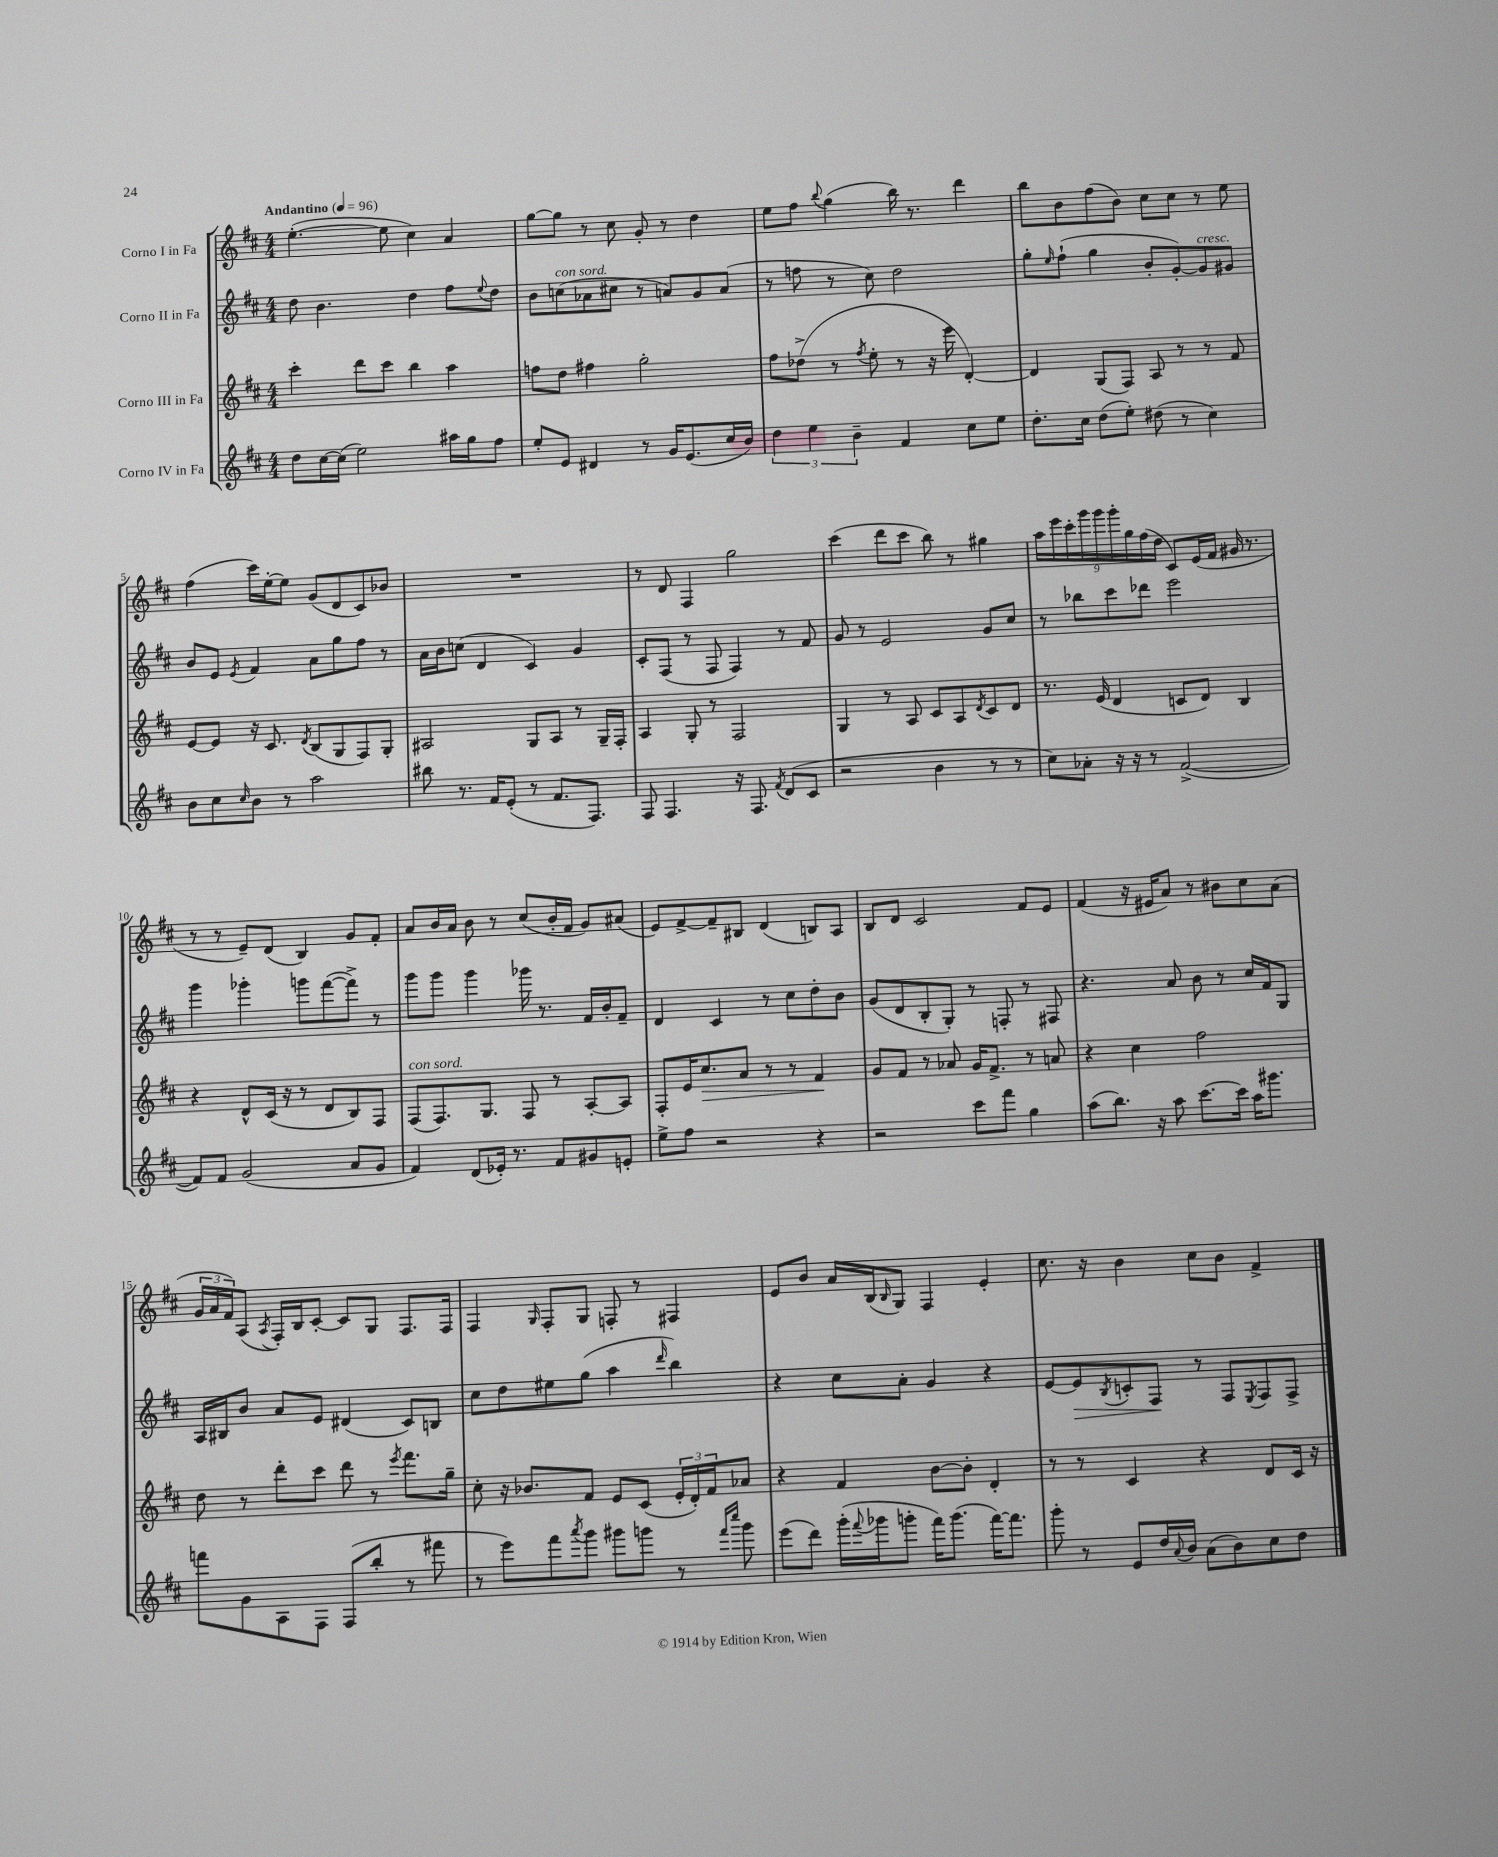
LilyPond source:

<<
\new StaffGroup <<
\new Staff = "s0" \with { instrumentName = "Corno I in Fa" } {
    \clef treble \key d \major \numericTimeSignature \time 4/4 \tempo "Andantino" 4 = 96
    e''4.~-.( e''8 cis''4) a'4 |
    g''8~ g''8 r8 cis''8 g'8-. r8 d''4 |
    e''8 fis''8 \appoggiatura { b''8 } g''4( b''16) r8. d'''4 |
    b''8 b'8 fis''8( b'8) cis''8 cis''8 r8 e''8 |
    fis''4( cis'''16) e''16~-. e''8 g'8( d'8 cis'8) bes'8 |
    R1 |
    r8 d'8 fis4 g''2 |
    cis'''4( d'''8 cis'''8 b''8) r8 gis''4 |
    \tuplet 9/8 { a''16 e'''16 cis'''16-. g'''16 g'''16 g'''16-. g''16 fis''16( d''16 } cis'8) e'16( fis'16 gis'16 r8. |
    r8 r8 e'8--) d'8( b4) g'8 fis'8-. |
    a'8 b'16 a'16 b'8 r8 cis''8( b'16-. fis'16 g'8) ais'8( |
    e'8) fis'8~-> fis'8-- bis8 d'4( b8) a8 |
    b8 d'8 cis'2 fis'8 e'8 |
    fis'4( r16 eis'16 a'8) r8 bis'8 cis''8 a'8( |
    \tuplet 3/2 { g'16 a'16 fis'16) } a8( \acciaccatura { a8 } fis16-.) b16 cis'8~-. cis'8 g8 fis8. fis16 |
    fis4 \grace { g16 } fis8-. g8 f8-. r8 fis4 |
    e'8 b'8 a'16 b16( \grace { b16 } g8) fis4 e'4-. |
    cis''8. r16 b'4 cis''8 b'8 fis'4-> \bar "|." |
}
\new Staff = "s1" \with { instrumentName = "Corno II in Fa" } {
    \clef treble \key d \major \numericTimeSignature \time 4/4
    d''8 b'4. d''4 fis''8 \appoggiatura { e''8 } d''8 |
    b'8 c''8^\markup { \italic "con sord." }( aes'8 cis''8 r8 a'8) g'8 a'8( |
    r8 f''8 r8 cis''8) d''2 |
    g''8-. \grace { e''16 } fis''8-!( g''4 b'8-. g'8~-.) g'8^\markup { \italic "cresc." } gis'8 |
    b'8 e'8 \acciaccatura { e'8 } fis'4 a'8 g''8 fis''8 r8 |
    a'16 b'16 c''8( d'4 cis'4) g'4 |
    cis'8-. fis8( r8 fis8 fis4) r8 fis'8 |
    g'8 r8 e'2 g'8 cis''8 |
    r8 bes''8 cis'''8 des'''8 e'''2 |
    g'''4 ges'''4-. g'''8 fis'''8~( fis'''8->) r8 |
    g'''8 g'''8 g'''4 ges'''16 r8. fis'16 b'16-. fis'8-- |
    d'4 cis'4 r8 cis''8 d''8-. b'8 |
    g'8( d'8 b8-. g8-.) r8 f8-. r8 fis8 |
    r4. a'8 b'8 r8 cis''16 fis'16 g8 |
    a16 bis16 b'8 a'8 e'8 dis'4( cis'8) b8 |
    cis''8 d''8 eis''8 g''8( a''4 \grace { d'''16 } b''4) |
    r4 cis''8 a'8-. g'4 r4 |
    e'8~ e'8\> \acciaccatura { b8 } c'8-. fis8\! r8 fis8 \acciaccatura { e8 } fis8 fis8-> \bar "|." |
}
\new Staff = "s2" \with { instrumentName = "Corno III in Fa" } {
    \clef treble \key d \major \numericTimeSignature \time 4/4
    cis'''4-. d'''8 cis'''8 b''4 a''4 |
    f''8 d''8 fis''4 g''2-. |
    fis''8 des''8->( r8 \acciaccatura { fis''8 } e''8-. r8 r16 e'''16 d'4~-.) |
    d'4 g8( fis8) a8 r8 r8 fis'8 |
    e'8~ e'8 r16 cis'8. \acciaccatura { d'8 } b8( g8 fis8) g8-. |
    ais2 g8 ais8 r8 g16-- fis16-. |
    a4 g8-. r8 fis2 |
    g4 r8 a8 cis'8 a8 \acciaccatura { d'8 } cis'8 d'8 |
    r8. e'16( d'4 c'8 d'8) b4 |
    r4 d'8-^ cis'16( r16 r8 d'8 b8) fis8 |
    fis8^\markup { \italic "con sord." }( fis8.) g8. fis8 r8 a8~-. a8 |
    fis8-. e'16 cis''8.\> a'8 r8 r8 fis'4\! |
    g'8 fis'8 r8 aes'8 g'16 fis'8.-> r8 a'8 |
    r4 cis''4 fis''2 |
    d''8 r8 d'''8-. cis'''8 d'''8 r8 \acciaccatura { e'''8 } fis'''8. g''16-- |
    cis''8-. r16 bes'8. fis'8 e'8 cis'8( \tuplet 3/2 { e'16-. d'16-.) fis'16 } aes'8 |
    r4 fis'4 b'8~ b'8-. d'4-. |
    r8 r8 cis'4 r4 d'8 cis'16 r16 \bar "|." |
}
\new Staff = "s3" \with { instrumentName = "Corno IV in Fa" } {
    \clef treble \key d \major \numericTimeSignature \time 4/4
    d''8 cis''16~ cis''16( e''2) ais''16 g''16 fis''8 |
    e''8-. e'8 dis'4 r8 g'16 e'8.( cis''16 b'16) |
    \tuplet 3/2 { d''4 e''4 b'4-- } fis'4 cis''8 e''8 |
    d''8.-. cis''16 d''8( e''8-.) dis''8( r8 cis''4) |
    b'8 cis''8 \grace { cis''16 } b'8 r8 a''2 |
    bis''8 r8. fis'16 e'8-.( r8 fis'8. fis8.) |
    fis8 fis4. r16 fis8. \acciaccatura { fis'8 } d'8( cis'8 |
    r2 b'4 r8 r8 |
    cis''8) aes'8-. r16 r16 r8 fis'2~->( |
    fis'8) fis'8 g'2( a'8 g'8 |
    fis'4) d'8( ees'16-.) r8. fis'8 gis'8 e'8-. |
    e''8-> fis''8 r2 r4 |
    r2 cis'''8 fis'''8 g''4 |
    a''8( b''8.) r16 a''8 cis'''8.~ cis'''16 a''16 gis'''8. |
    f'''8 g'8 a8 fis8 fis8( b''8-. r8 fis'''8 |
    r8 e'''8) fis'''8 \acciaccatura { a'''8 } g'''8 gis'''8 g'''8 r8 \grace { fis'''16 cis''''16 } g'''8 |
    e'''8( d'''8) g'''16-.( \appoggiatura { fis'''8 } ges'''16 g'''8-. fis'''16) g'''8.( fis'''16~) fis'''8. |
    g'''8-. r8 e'8 d''16 \appoggiatura { a'8 } b'16 a'8( b'8) cis''8 d''8 \bar "|." |
}
>>
>>
